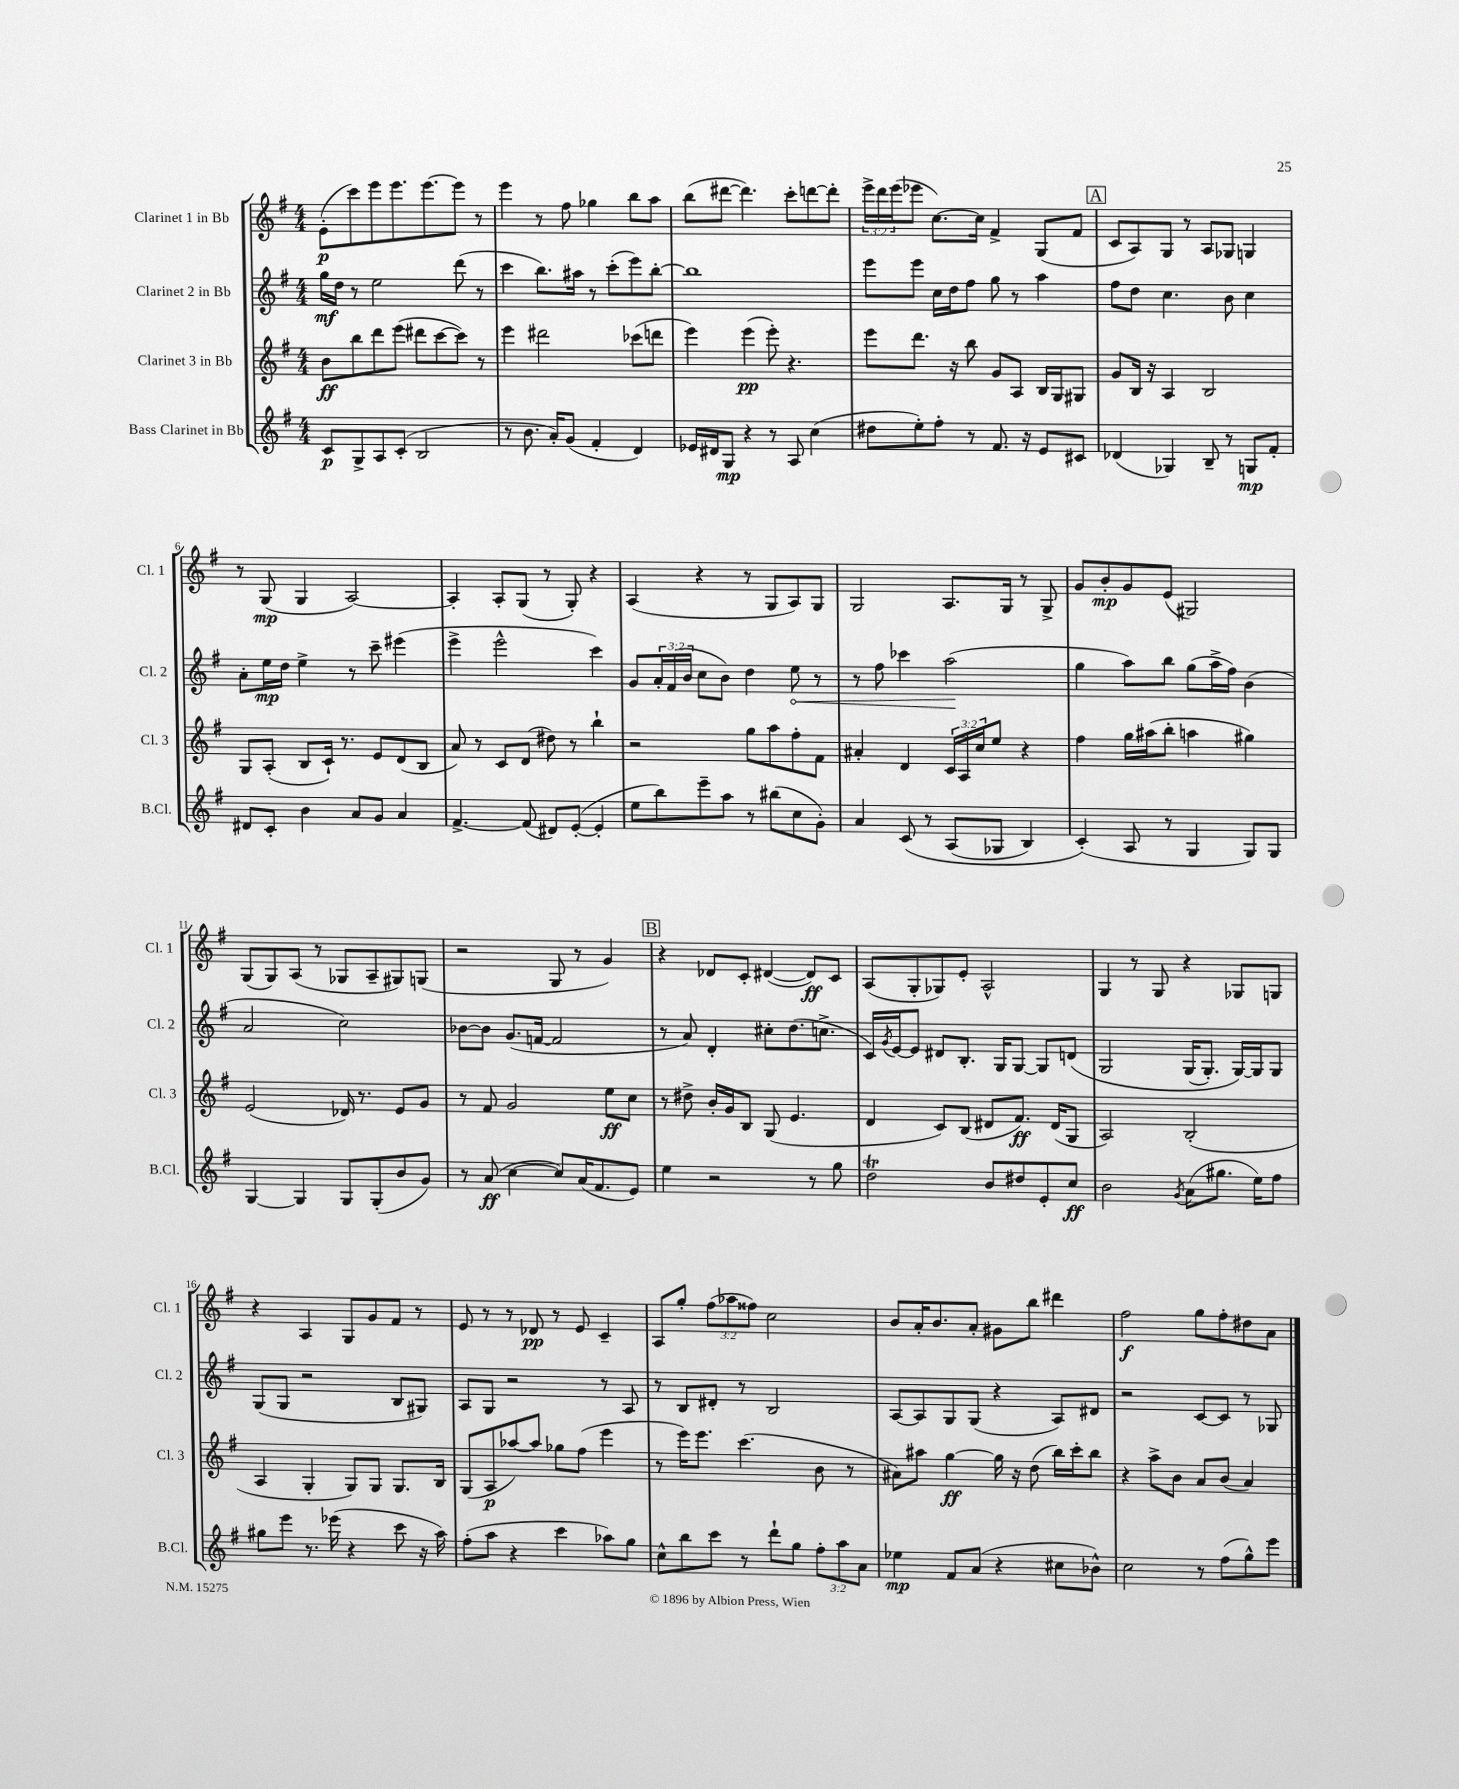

**kern	**dynam	**kern	**dynam	**kern	**dynam	**kern	**dynam
*part4	*part4	*part3	*part3	*part2	*part2	*part1	*part1
*staff4	*staff4	*staff3	*staff3	*staff2	*staff2	*staff1	*staff1
*I"Bass Clarinet in Bb	*	*I"Clarinet 3 in Bb	*	*I"Clarinet 2 in Bb	*	*I"Clarinet 1 in Bb	*
*I'B.Cl.	*	*I'Cl. 3	*	*I'Cl. 2	*	*I'Cl. 1	*
*clefG2	*	*clefG2	*	*clefG2	*	*clefG2	*
*k[f#]	*	*k[f#]	*	*k[f#]	*	*k[f#]	*
*M4/4	*	*M4/4	*	*M4/4	*	*M4/4	*
=1	=1	=1	=1	=1	=1	=1	=1
8c/L	p	8b\L	ff	16gg\LL	mf	(8e'\L	p
.	.	.	.	16dd\JJ	.	.	.
8G^/	.	8bb\	.	8r	.	8ccc\)	.
8A/	.	8ddd\	.	2ee\	.	8eee\	.
(8c'/J	.	(8eee\J	.	.	.	8.eee\	.
2B/	.	8ddd#X\L	.	.	.	.	.
.	.	.	.	.	.	[8.eee\	.
.	.	[8ccc\	.	.	.	.	.
.	.	8ccc\J])	.	(8ddd\	.	8eee\J]	.
.	.	8r	.	8r	.	8r	.
=2	=2	=2	=2	=2	=2	=2	=2
8r	.	4eee\	.	4ccc\	.	4eee\	.
8.b\	.	.	.	.	.	.	.
.	.	2ddd#X\	.	8.bb\L)	.	8r	.
16a'/KL)	.	.	.	.	.	.	.
(8g/J	.	.	.	.	.	8ff#\	.
.	.	.	.	16aa#X\Jk	.	.	.
4f#'/	.	.	.	8r	.	4gg-X\	.
.	.	.	.	(8ccc'\L	.	.	.
4d/)	.	(8ccc-X\L	.	8eee\)	.	8bb\L	.
.	.	8dddn\J	.	[8bb'\J	.	8aa\J	.
=3	=3	=3	=3	=3	=3	=3	=3
16e-X/LL	.	4eee\)	.	1bb]	.	(8bb\L	.
16d#X/J	.	.	.	.	.	.	.
8G/J	mp	.	.	.	.	[8ddd#X\J	.
4r	.	(4eee\	pp	.	.	4.ddd#\])	.
8r	.	8eee'\)	.	.	.	.	.
8A/	.	4.r	.	.	.	8ccc'\L	.
(4cc\	.	.	.	.	.	[8dddn\	.
.	.	.	.	.	.	8ddd'\J]	.
=4	=4	=4	=4	=4	=4	=4	=4
8dd#X\L	.	8eee\L	.	8eee\L	.	24eee^\LL	.
.	.	.	.	.	.	24ddd\	.
.	.	.	.	.	.	(24eee\J	.
8ee'\)	.	8.ddd\J	.	8eee\J	.	8eee-X\J	.
8ff#'\J	.	.	.	16cc\LL	.	[8.cc\L)	.
.	.	16r	.	16dd\J	.	.	.
8r	.	8bb\	.	8ff#\J	.	.	.
.	.	.	.	.	.	16cc\Jk]	.
8.f#/	.	8g/L	.	8gg\	.	4f#^/	.
.	.	8A/J	.	8r	.	.	.
16r	.	.	.	.	.	.	.
8e/L	.	16B/LL	.	4aa\	.	(8G/L	.
.	.	16G/J	.	.	.	.	.
8c#X/J	.	8G#X/J	.	.	.	8f#/J	.
!!LO:REH:place=s1:t=A
=5	=5	=5	=5	=5	=5	=5	=5
(4d-X/	.	8g/L	.	8ff#\L	.	8c/L	.
.	.	16B/Jk	.	8dd\J	.	8A/)	.
.	.	16r	.	.	.	.	.
4G-X/)	.	4A/	.	4.cc\	.	8G/J	.
.	.	.	.	.	.	8r	.
8B~/	.	2B/	.	.	.	8A/L	.
8r	.	.	.	8b\	.	8G-X/J	.
8Gn/L	mp	.	.	4cc\	.	4Gn/	.
8f#'/J	.	.	.	.	.	.	.
!!LO:LB:g=z
=6	=6	=6	=6	=6	=6	=6	=6
8d#X/L	.	8G/L	.	8a'\L	.	8r	.
8c'/J	.	(8A'/J	.	16ee\L	mp	(8G/	mp
.	.	.	.	16dd\JJ	.	.	.
4b\	.	8B/L	.	4ee^\	.	4G/	.
.	.	16c`/Jk)	.	.	.	.	.
.	.	8.r	.	.	.	.	.
8a/L	.	.	.	8r	.	[2A/)	.
8g/J	.	8e/L	.	8ccc~\	.	.	.
4a/	.	(8d/	.	(4eee#X\	.	.	.
.	.	8B/J	.	.	.	.	.
=7	=7	=7	=7	=7	=7	=7	=7
[4.f#^/	.	8a/)	.	4eee^\	.	4A'/]	.
.	.	8r	.	.	.	.	.
.	.	8c/L	.	2eee^^\	.	8A'/L	.
(8f#/]	.	(8d/J	.	.	.	(8G/J	.
8d#X/L)	.	8dd#X\)	.	.	.	8r	.
([8e'/J	.	8r	.	.	.	8G'/)	.
4e'/]	.	4bb`\	.	4ccc\)	.	4r	.
=8	=8	=8	=8	=8	=8	=8	=8
8ee\L	.	2r	.	8g/L	.	(4A/	.
8bb\)	.	.	.	24a'/L	.	.	.
.	.	.	.	(24f#/	.	.	.
.	.	.	.	24b/JJ	.	.	.
8eee~\	.	.	.	8cc\L	.	4r	.
8aa\J	.	.	.	8b\J)	.	.	.
8r	.	8gg\L	.	4dd\	.	8r	.
(8bb#X\L	.	8aa\	.	.	.	8G/L	.
!	!	!	!	!	!LO:HP:b	!	!
8cc\	.	8ff#'\	.	8ee\	<	8A/)	.
8g'\J)	.	8f#\J	.	8r	.	8G/J	.
=9	=9	=9	=9	=9	=9	=9	=9
4a/	.	4a#X'/	.	8r	.	2G/	.
.	.	.	.	8ff#\	.	.	.
(8c/	.	4d/	.	4ccc-X\	.	.	.
8r	.	.	.	.	.	.	.
(8A/L	.	24c/LL	.	(2aa\	.	8.A/L	.
.	.	24A/	.	.	.	.	.
.	.	24cc/J	.	.	.	.	.
8G-X/J	.	8ee/J	.	.	.	.	.
.	.	.	.	.	.	16G/Jk	.
4B/)	.	4r	.	.	.	8r	.
.	.	.	.	.	.	8G^/	.
.	.	.	.	.	[	.	.
=10	=10	=10	=10	=10	=10	=10	=10
(4c'/)	.	4ff#\	.	4gg\	.	8g/L	.
.	.	.	.	.	.	8b'/	mp
8A/	.	16gg\LL	.	8aa\L)	.	8g/	.
.	.	(16aa#X\J	.	.	.	.	.
8r	.	8bb'\J	.	8bb\J	.	(8e/J	.
4G/	.	4aan\	.	(8gg\L	.	2G#X/)	.
.	.	.	.	16aa^\L	.	.	.
.	.	.	.	16ff#\JJ)	.	.	.
8G/L)	.	4gg#X\)	.	(4b\	.	.	.
8G/J	.	.	.	.	.	.	.
!!LO:LB:g=z
=11	=11	=11	=11	=11	=11	=11	=11
[4G/	.	(2e/	.	2a/	.	(8G/L	.
.	.	.	.	.	.	8G/)	.
4G/]	.	.	.	.	.	(8A/J	.
.	.	.	.	.	.	8r	.
8G/L	.	16d-X/)	.	2cc\)	.	8G-X/L	.
.	.	8.r	.	.	.	.	.
(8G'/	.	.	.	.	.	8A~/	.
8b/	.	8e/L	.	.	.	8G#X/)	.
8g/J)	.	8g/J	.	.	.	(8Gn/J	.
=12	=12	=12	=12	=12	=12	=12	=12
8r	.	8r	.	[8b-X\L	.	2r	.
(8a/	ff	8f#/	.	8b-\J]	.	.	.
[4cc\	.	2g/	.	(8.g/L	.	.	.
.	.	.	.	[16fn/Jk	.	.	.
8cc/L])	.	.	.	2f/]	.	8G/	.
(16a/K	.	.	.	.	.	8r	.
8.f#/	.	.	.	.	.	.	.
.	.	8ee\L	ff	.	.	4g/)	.
8e/J)	.	8cc\J	.	.	.	.	.
!!LO:REH:place=s1:t=B
=13	=13	=13	=13	=13	=13	=13	=13
4ee\	.	8r	.	8r	.	4r	.
.	.	8dd#X^\	.	8a/)	.	.	.
2r	.	16b'/LL	.	4d'/	.	8d-X/L	.
.	.	16g/J	.	.	.	.	.
.	.	8B/J	.	.	.	8c'/J	.
.	.	(8G/	.	8cc#X'\L	.	([4d#X/	.
.	.	4.e/	.	(8.dd\	.	.	.
8r	.	.	.	.	.	8d#/L])	ff
.	.	.	.	8.ccn^\J	.	.	.
8gg\	.	.	.	.	.	8c/J	.
=14	=14	=14	=14	=14	=14	=14	=14
2ddT\	.	4d/	.	16c/LL)	.	(8A/L	.
.	.	.	.	8qg/	.	.	.
.	.	.	.	[16e/J	.	.	.
.	.	.	.	8e/J]	.	8G'/	.
.	.	8c/L)	.	8d#X/L	.	8G-X/)	.
.	.	(8B/J	.	8.B'/J	.	8e'/J	.
8b/L	.	8d#X/L	.	.	.	2A^^/	.
.	.	.	.	16G/KL	.	.	.
8dd#X/	.	8.f#/J)	ff	[8G/J	.	.	.
8e'/	.	.	.	8G/L]	.	.	.
.	.	(16d#/KL	.	.	.	.	.
8cc/J	ff	8G/J	.	(8dn/J	.	.	.
=15	=15	=15	=15	=15	=15	=15	=15
2b\	.	2A/)	.	2G/	.	4G/	.
.	.	.	.	.	.	8r	.
.	.	.	.	.	.	8G/	.
8qg/	.	.	.	.	.	.	.
(8a\L	.	(2B'/	.	(16G/KL	.	4r	.
.	.	.	.	8.G'/J)	.	.	.
8.gg#X\J	.	.	.	.	.	.	.
.	.	.	.	[16G/LL)	.	8G-X/L	.
16ee\KL)	.	.	.	16G/J]	.	.	.
8ff#\J	.	.	.	8G/J	.	8Gn/J	.
!!LO:LB:g=z
=16	=16	=16	=16	=16	=16	=16	=16
8gg#X\L	.	4A/	.	(8G/L	.	4r	.
8eee\J	.	.	.	8G/J	.	.	.
8.r	.	4G'/	.	2r	.	4A/	.
(16eee-X\	.	.	.	.	.	.	.
4r	.	8G/L)	.	.	.	8G/L	.
.	.	8G/J	.	.	.	8g/	.
8ccc\	.	8.G/L	.	8B/L	.	8f#/J	.
16r	.	.	.	8G#X/J)	.	8r	.
16aa\)	.	16B/Jk	.	.	.	.	.
=17	=17	=17	=17	=17	=17	=17	=17
(8ff#'\L	.	(8G/L	.	8A/L	.	8e/	.
8aa\J	.	8A/	p	8G/J	.	8r	.
4r	.	[8aa-X/)	.	2r	.	8r	.
.	.	8aa-/J]	.	.	.	8d-X/	pp
4ccc\	.	8gg-X\L	.	.	.	8r	.
.	.	(8ff#\J	.	.	.	8e/	.
8aa-X\L)	.	4eee\	.	8r	.	4c~/	.
8gg\J	.	.	.	8A/	.	.	.
=18	=18	=18	=18	=18	=18	=18	=18
8cc^^\L	.	8r	.	8r	.	8A/L	.
8bb\	.	16eee\KL)	.	8B/L	.	8gg'/J	.
.	.	8.eee\J	.	.	.	.	.
8ccc\J	.	.	.	8d#X'/J	.	(12ff#\L	.
.	.	.	.	.	.	12aa-X\	.
8r	.	(4.ccc\	.	8r	.	.	.
.	.	.	.	.	.	12ff##X\J)	.
8ddd`\L	.	.	.	2B/	.	2cc\	.
8gg\J	.	.	.	.	.	.	.
12ff#'\L	.	8b\	.	.	.	.	.
12aa\	.	.	.	.	.	.	.
.	.	8r	.	.	.	.	.
12a\J	.	.	.	.	.	.	.
=19	=19	=19	=19	=19	=19	=19	=19
4ee-X\	mp	8a#X\L)	.	[8A/L	.	8b/L	.
.	.	8aa#X\J	.	8A/]	.	16a'/K	.
.	.	.	.	.	.	8.b/	.
8f#/L	.	[4gg\	ff	8G/	.	.	.
(8a/J	.	.	.	(8G/J	.	8a'/J	.
4r	.	16gg\]	.	4r	.	8g#X\L	.
.	.	16r	.	.	.	.	.
.	.	(8dd\	.	.	.	8bb\J	.
8cc#X\L	.	16bb\LL)	.	8A/L)	.	4ddd#X\	.
.	.	16ccc'\J	.	.	.	.	.
8b-X^^\J)	.	8bb\J	.	8d#X/J	.	.	.
=20	=20	=20	=20	=20	=20	=20	=20
2cc\	.	4r	.	2r	.	2ff#\	f
.	.	8aa^\L	.	.	.	.	.
.	.	8b\J	.	.	.	.	.
8r	.	8a/L	.	[8c/L	.	8gg\L	.
(8ff#\L	.	(8b/J	.	8c/J]	.	8ff#'\	.
8gg^^\)	.	4a/)	.	8r	.	8dd#X\	.
8eee\J	.	.	.	8G-X/	.	8a\J	.
==	==	==	==	==	==	==	==
*-	*-	*-	*-	*-	*-	*-	*-
